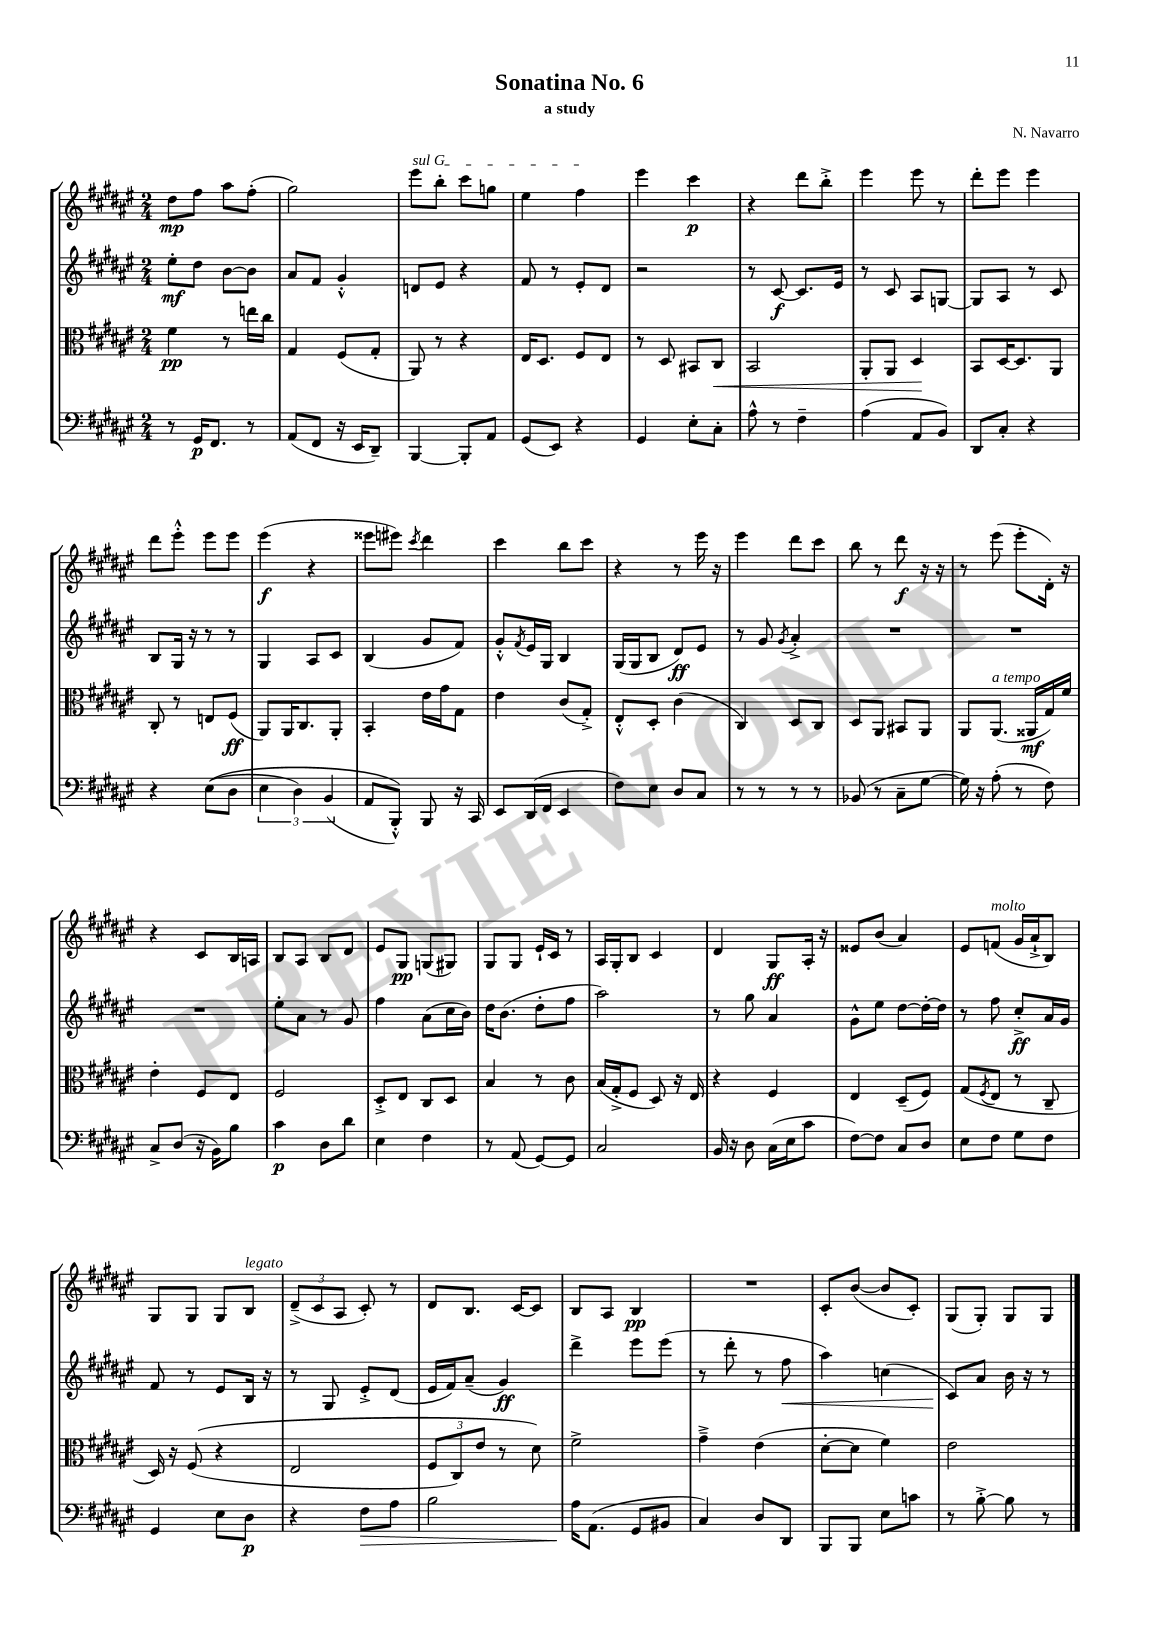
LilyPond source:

\header { title = "Sonatina No. 6" composer = "N. Navarro" subtitle = "a study" }
<<
\new StaffGroup <<
\new Staff = "s0" {
    \clef treble \key fis \major \numericTimeSignature \time 2/4
    dis''8\mp fis''8 ais''8 fis''8-.( |
    gis''2) |
    \once \override TextSpanner.bound-details.left.text = \markup { \italic "sul G" } eis'''8\startTextSpan b''8-. cis'''8 g''8 |
    eis''4 fis''4\stopTextSpan |
    eis'''4 cis'''4\p |
    r4 dis'''8 b''8-.-> |
    eis'''4 eis'''8 r8 |
    dis'''8-. eis'''8 eis'''4 |
    dis'''8 eis'''8-.-^ eis'''8 eis'''8 |
    eis'''4\f( r4 |
    eisis'''8 eis'''8) \acciaccatura { cis'''8 } dis'''4 |
    cis'''4 b''8 cis'''8 |
    r4 r8 eis'''16 r16 |
    eis'''4 dis'''8 cis'''8 |
    b''8 r8 dis'''8\f r16 r16 |
    r8 eis'''8( eis'''8-. dis'16-.) r16 |
    r4 cis'8 b16 a16 |
    b8 ais8 b8 dis'8 |
    eis'8 gis8\pp g8( gis8) |
    gis8 gis8 eis'16-! cis'16 r8 |
    ais16 gis16-. b8 cis'4 |
    dis'4 gis8\ff ais16-. r16 |
    eisis'8 b'8( ais'4) |
    eis'8 f'8^\markup { \italic "molto" }( gis'16 ais'16-!-> b8) |
    gis8 gis8 gis8 b8^\markup { \italic "legato" } |
    \tuplet 3/2 { dis'8--->( cis'8 ais8 } cis'8-.) r8 |
    dis'8 b8. cis'16~ cis'8 |
    b8 ais8 b4\pp |
    R2 |
    cis'8-. b'8~( b'8 cis'8-.) |
    gis8( gis8-.) gis8 gis8 \bar "|." |
}
\new Staff = "s1" {
    \clef treble \key fis \major \numericTimeSignature \time 2/4
    eis''8-.\mf dis''8 b'8~ b'8 |
    ais'8 fis'8 gis'4-.-^ |
    d'8 eis'8 r4 |
    fis'8 r8 eis'8-. dis'8 |
    r2 |
    r8 cis'8~\f cis'8. eis'16 |
    r8 cis'8 ais8 g8~ |
    g8 ais8 r8 cis'8 |
    b8 gis16 r16 r8 r8 |
    gis4 ais8 cis'8 |
    b4( gis'8 fis'8) |
    gis'8-.-^ \acciaccatura { fis'8 } eis'16 gis16 b4 |
    gis16( gis16 b8 dis'8\ff) eis'8 |
    r8 gis'8 \acciaccatura { gis'8 } ais'4-.-> |
    R2 |
    R2 |
    R2 |
    eis''8-. ais'8 r8 gis'8 |
    fis''4 ais'8( cis''16 b'16) |
    dis''16 b'8.( dis''8-. fis''8 |
    ais''2) |
    r8 gis''8 ais'4 |
    gis'8-^ eis''8 dis''8~ dis''16~-. dis''16 |
    r8 fis''8 cis''8-.->\ff ais'16 gis'16 |
    fis'8 r8 eis'8 b16 r16 |
    r8 gis8 eis'8-.-> dis'8( |
    eis'16 fis'16) ais'8--( gis'4\ff) |
    dis'''4-> eis'''8 eis'''8( |
    r8 dis'''8-. r8 fis''8\< |
    ais''4) c''4( |
    cis'8\!) ais'8 b'16 r16 r8 \bar "|." |
}
\new Staff = "s2" {
    \clef alto \key fis \major \numericTimeSignature \time 2/4
    fis'4\pp r8 e''16 cis''16 |
    gis4 fis8( gis8-. |
    ais,8) r8 r4 |
    eis16 dis8. fis8 eis8 |
    r8 dis8 bis,8 cis8\< |
    b,2 |
    ais,8-. ais,8 dis4\! |
    b,8 dis16~ dis8. ais,8 |
    cis8-. r8 e8 fis8\ff( |
    ais,8) ais,16 cis8. ais,8-. |
    b,4-. eis'16 gis'16 gis8 |
    eis'4 cis'8( gis8-.->) |
    eis8-.-^ dis8-. cis'4( |
    cis4) dis8 cis8 |
    dis8 ais,8 bis,8 ais,8 |
    ais,8 ais,8.^\markup { \italic "a tempo" }( aisis,16\mf gis16) fis'16 |
    eis'4-. fis8 eis8 |
    fis2 |
    dis8-.-> eis8 cis8 dis8 |
    b4 r8 cis'8 |
    b16( gis16-.-> fis8 dis8) r16 eis16 |
    r4 fis4 |
    eis4 dis8--( fis8) |
    gis8( \acciaccatura { fis8 } eis8 r8 cis8-- |
    dis16) r16 fis8(\( r4 |
    eis2 |
    \tuplet 3/2 { fis8 cis8) eis'8 } r8 dis'8\) |
    fis'2-> |
    gis'4---> eis'4( |
    dis'8~-. dis'8 fis'4) |
    eis'2 \bar "|." |
}
\new Staff = "s3" {
    \clef bass \key fis \major \numericTimeSignature \time 2/4
    r8 gis,16\p fis,8. r8 |
    ais,8( fis,8 r16 eis,16 dis,8--) |
    b,,4~ b,,8-. ais,8 |
    gis,8( eis,8) r4 |
    gis,4 eis8-. cis8-. |
    ais8-^ r8 fis4-- |
    ais4( ais,8 b,8) |
    dis,8 cis8-. r4 |
    r4 eis8(\( dis8 |
    \tuplet 3/2 { eis4 dis4) b,4( } |
    ais,8 b,,8-.-^)\) b,,8 r16 cis,16 |
    eis,8 dis,16( fis,16 eis,4 |
    fis8) eis8 dis8 cis8 |
    r8 r8 r8 r8 |
    bes,8( r8 cis8-- gis8~ |
    gis16) r16 ais8-.( r8 fis8) |
    cis8-> dis8( r16 b,16) b8 |
    cis'4\p dis8 dis'8 |
    eis4 fis4 |
    r8 ais,8( gis,8~) gis,8 |
    cis2 |
    b,16 r16 dis8 cis16( eis16 cis'8 |
    fis8~) fis8 cis8 dis8 |
    eis8 fis8 gis8 fis8 |
    gis,4 eis8 dis8\p |
    r4 fis8\> ais8 |
    b2 |
    ais16\! ais,8.( gis,8 bis,8 |
    cis4) dis8 dis,8 |
    b,,8 b,,8 eis8 c'8 |
    r8 b8~-.-> b8 r8 \bar "|." |
}
>>
>>
\layout { \context { \Score \remove "Bar_number_engraver" } }
